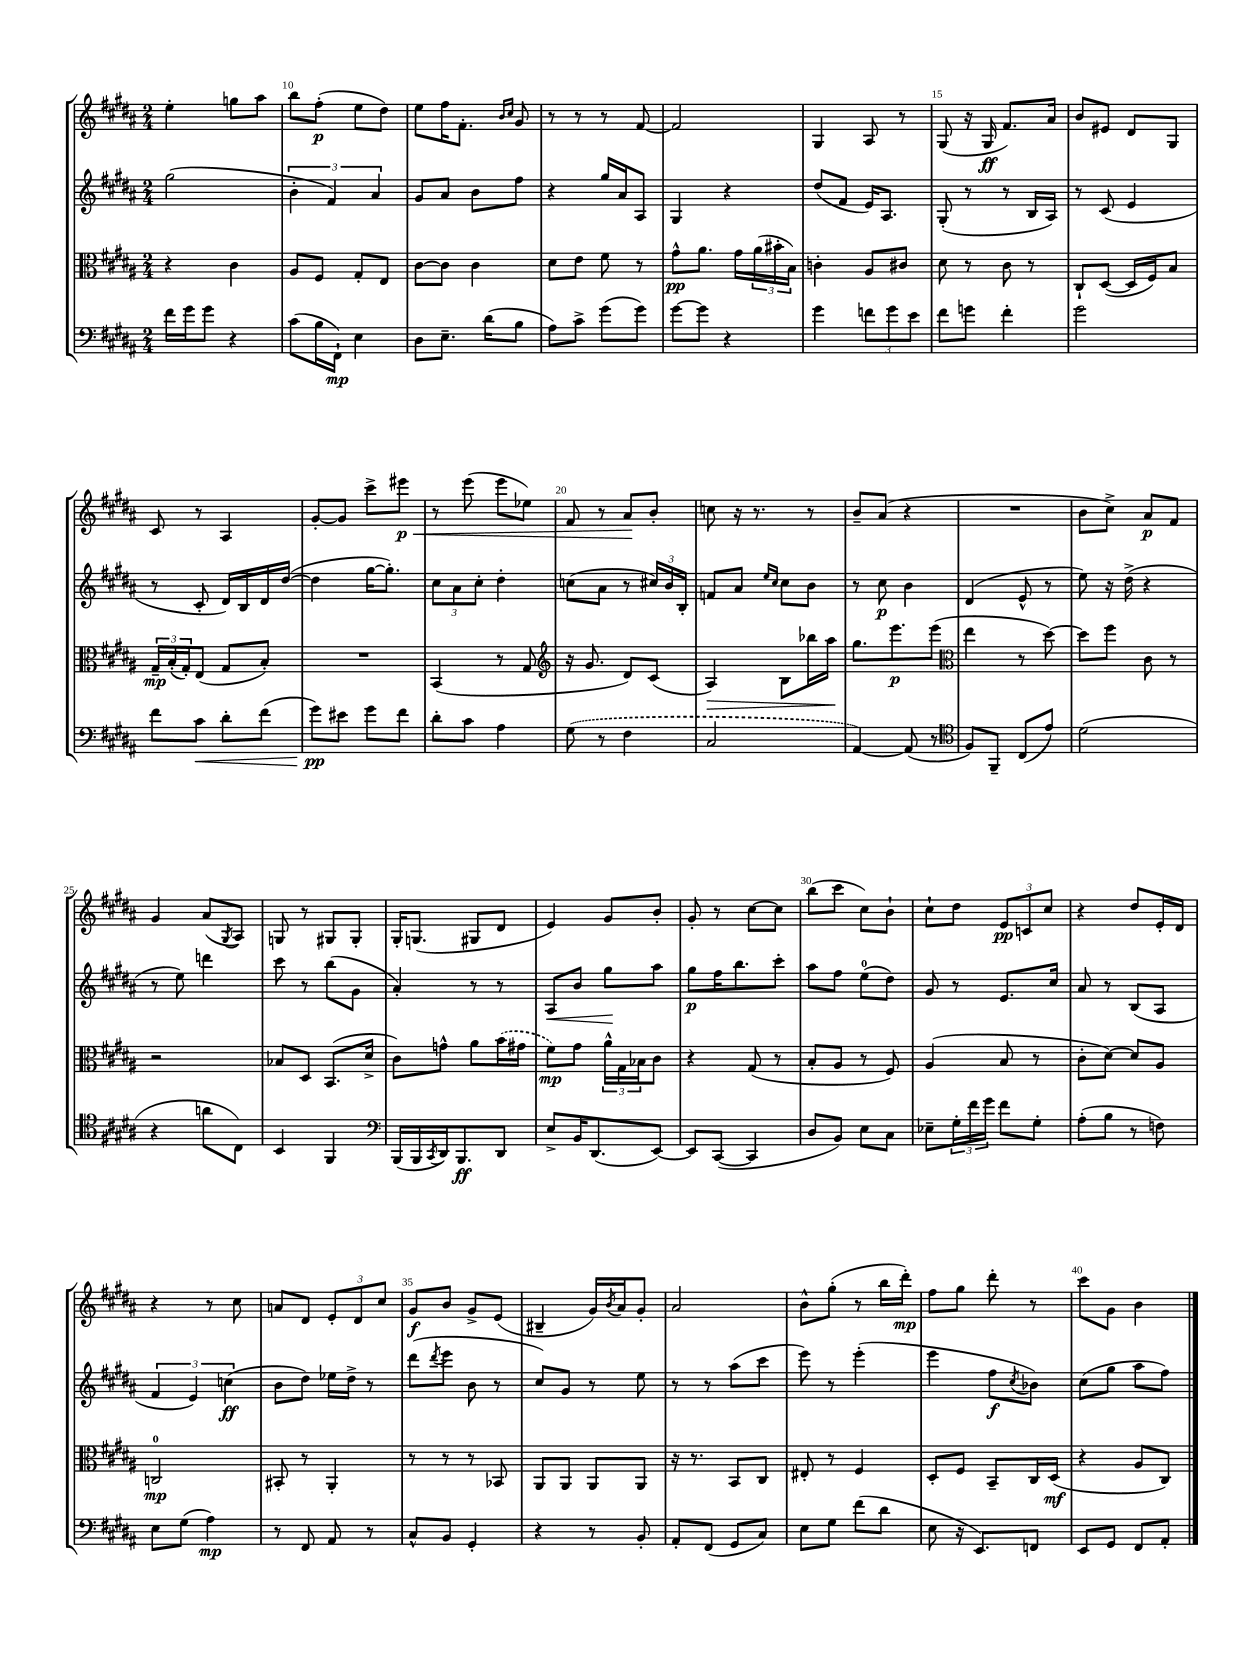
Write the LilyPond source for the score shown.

<<
\new StaffGroup <<
\new Staff = "s0" {
    \clef treble \key b \major \numericTimeSignature \time 2/4
    e''4-. g''8 ais''8 |
    b''8 fis''8-.\p( e''8 dis''8) |
    e''8 fis''16 fis'8.-. \grace { b'16 cis''16 } gis'8 |
    r8 r8 r8 fis'8~ |
    fis'2 |
    gis4 ais8 r8 |
    gis8( r16 gis16\ff fis'8.) ais'16 |
    b'8 eis'8 dis'8 gis8 |
    cis'8 r8 ais4 |
    gis'8~-. gis'8 cis'''8-> eis'''8\p\< |
    r8 e'''8( e'''8 ees''8) |
    fis'8 r8 ais'8\! b'8-. |
    c''8 r16 r8. r8 |
    b'8-- ais'8( r4 |
    R2 |
    b'8 cis''8->) ais'8\p fis'8 |
    gis'4 ais'8( \acciaccatura { gis8 } ais8) |
    g8 r8 gis8 gis8-. |
    gis16-. g8.( gis8 dis'8 |
    e'4) gis'8 b'8-. |
    gis'8-. r8 cis''8~ cis''8 |
    b''8( cis'''8 cis''8) b'8-! |
    cis''8-! dis''8 \tuplet 3/2 { e'8\pp c'8 cis''8 } |
    r4 dis''8 e'16-. dis'16 |
    r4 r8 cis''8 |
    a'8 dis'8 \tuplet 3/2 { e'8-. dis'8 cis''8 } |
    gis'8\f b'8 gis'8-> e'8( |
    bis4-- gis'16) \acciaccatura { b'8 } ais'16 gis'8-. |
    ais'2 |
    b'8-^ gis''8-.( r8 b''16 dis'''16-.\mp) |
    fis''8 gis''8 dis'''8-. r8 |
    cis'''8 gis'8 b'4 \bar "|." |
}
\new Staff = "s1" {
    \clef treble \key b \major \numericTimeSignature \time 2/4
    gis''2( |
    \tuplet 3/2 { b'4-. fis'4) ais'4 } |
    gis'8 ais'8 b'8 fis''8 |
    r4 gis''16 ais'16 ais8 |
    gis4 r4 |
    dis''8( fis'8 e'16) ais8. |
    gis8-.( r8 r8 b16 ais16) |
    r8 cis'8( e'4 |
    r8 cis'8-. dis'16) b16 dis'16 dis''16~( |
    dis''4 gis''16~ gis''8.-.) |
    \tuplet 3/2 { cis''8 ais'8 cis''8-. } dis''4-. |
    c''8( ais'8 r8 \tuplet 3/2 { cis''16) b'16 b16-. } |
    f'8 ais'8 \grace { e''16 cis''16 } cis''8 b'8 |
    r8 cis''8\p b'4 |
    dis'4( e'8-^ r8 |
    e''8) r16 dis''16->( r4 |
    r8 e''8) d'''4 |
    cis'''8 r8 b''8( gis'8 |
    ais'4-.) r8 r8 |
    ais8\< b'8 gis''8\! ais''8 |
    gis''8\p fis''16 b''8. cis'''8-. |
    ais''8 fis''8 e''8-0( dis''8) |
    gis'8 r8 e'8. cis''16 |
    ais'8 r8 b8( ais8 |
    \tuplet 3/2 { fis'4 e'4) c''4\ff( } |
    b'8 dis''8) ees''16 dis''16-> r8 |
    dis'''8( \acciaccatura { dis'''8 } e'''8 b'8 r8 |
    cis''8) gis'8 r8 e''8 |
    r8 r8 ais''8( cis'''8 |
    e'''8) r8 e'''4-.( |
    e'''4 fis''8\f \acciaccatura { cis''8 } bes'8) |
    cis''8( gis''8 ais''8 fis''8) \bar "|." |
}
\new Staff = "s2" {
    \clef alto \key b \major \numericTimeSignature \time 2/4
    r4 cis'4 |
    ais8 fis8 gis8-. e8 |
    cis'8~ cis'8 cis'4 |
    dis'8 e'8 fis'8 r8 |
    gis'8-^\pp ais'8. gis'16 \tuplet 3/2 { ais'16( bis'16-. b16) } |
    c'4-. ais8 cis'8 |
    dis'8 r8 cis'8 r8 |
    cis8-! dis8~( dis16 fis16) b8 |
    \tuplet 3/2 { gis16--\mp b16-.( gis16-.) } e8( gis8 b8-.) |
    R2 |
    b,4( r8 gis8 |
    \clef treble r16 gis'8. dis'8) cis'8( |
    ais4\>) b8 bes''16 ais''16\! |
    gis''8. e'''8.\p e'''8( |
    \clef alto e''4 r8 dis''8~) |
    dis''8 fis''8 cis'8 r8 |
    r2 |
    bes8 dis8 b,8.( dis'16-> |
    cis'8) g'8-^ ais'8 \once \slurDashed b'16( gis'16 |
    fis'8\mp) gis'8 \tuplet 3/2 { ais'16-^ gis16 bes16 } cis'8 |
    r4 gis8( r8 |
    b8-. ais8 r8 fis8) |
    ais4( b8 r8 |
    cis'8-. dis'8~) dis'8 ais8 |
    c2-0\mp |
    bis,8-. r8 ais,4-. |
    r8 r8 r8 bes,8 |
    ais,8 ais,8 ais,8 ais,8 |
    r16 r8. b,8 cis8 |
    eis8-. r8 fis4 |
    dis8-. fis8 b,8-- cis16 dis16\mf( |
    r4 ais8 cis8) \bar "|." |
}
\new Staff = "s3" {
    \clef bass \key b \major \numericTimeSignature \time 2/4
    fis'16 gis'16 gis'8 r4 |
    cis'8( b16 fis,16-!\mp) e4 |
    dis8 e8.-- dis'16( b8 |
    ais8) cis'8-> gis'8( gis'8) |
    gis'8~ gis'8 r4 |
    gis'4 \tuplet 3/2 { f'8 gis'8 e'8 } |
    fis'8 g'8 fis'4-. |
    gis'2 |
    fis'8 cis'8\< dis'8-. fis'8( |
    gis'8\pp\!) eis'8 gis'8 fis'8 |
    dis'8-. cis'8 ais4 |
    \once \slurDashed gis8( r8 fis4 |
    cis2 |
    ais,4~) ais,8( r8 |
    \clef tenor fis8) fis,8-- cis8( e'8) |
    dis'2( |
    r4 a'8 cis8) |
    b,4 fis,4 |
    \clef bass b,,16( b,,16 \acciaccatura { cis,8 } dis,16) b,,8.\ff dis,8 |
    e8-> b,16 dis,8.( e,8~) |
    e,8 cis,8~( cis,4 |
    dis8 b,8) e8 cis8 |
    ees8-- \tuplet 3/2 { gis16-. fis'16 gis'16 } fis'8 gis8-. |
    ais8-.( b8 r8 f8) |
    e8 gis8( ais4\mp) |
    r8 fis,8 ais,8 r8 |
    cis8-^ b,8 gis,4-. |
    r4 r8 b,8-. |
    ais,8-. fis,8( gis,8 cis8) |
    e8 gis8 fis'8( dis'8 |
    e8 r16 e,8.) f,8 |
    e,8 gis,8 fis,8 ais,8-. \bar "|." |
}
>>
>>
\layout { \context { \Score currentBarNumber = #9 \override BarNumber.break-visibility = ##(#f #t #t) barNumberVisibility = #(every-nth-bar-number-visible 5) } }
